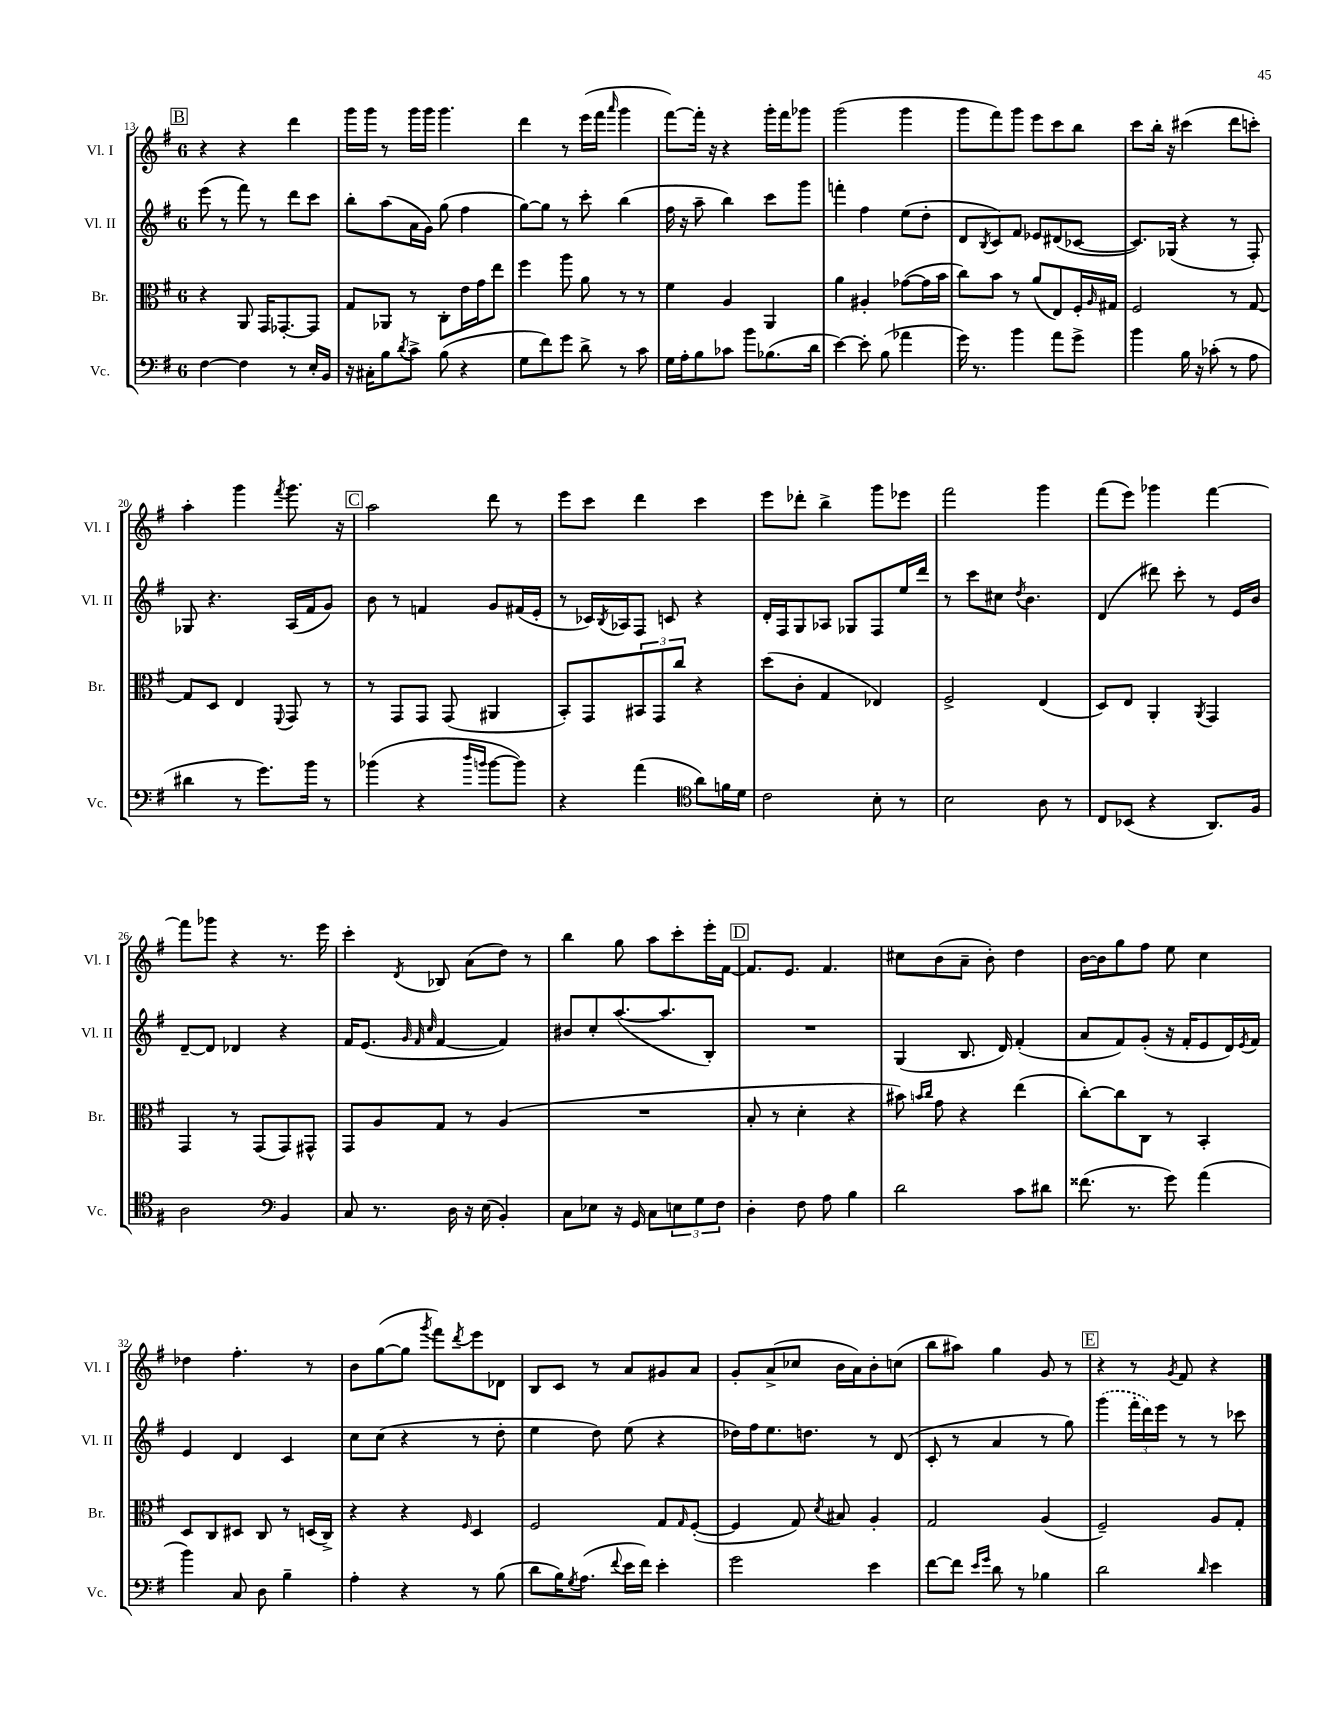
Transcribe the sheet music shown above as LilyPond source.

<<
\new StaffGroup <<
\new Staff = "s0" \with { instrumentName = "Vl. I" shortInstrumentName = "Vl. I" } {
    \clef treble \key g \major \once \override Staff.TimeSignature.style = #'single-digit \time 6/8
    \mark \markup { \box "B" } r4 r4 d'''4 |
    g'''16 g'''16 r8 g'''16 g'''16 g'''4. |
    d'''4 r8 e'''16( fis'''16 \grace { a'''16 } g'''4 |
    fis'''8~) fis'''16-. r16 r4 g'''16-. fis'''16 ges'''8 |
    g'''2( g'''4 |
    g'''8 fis'''8) g'''8 e'''8 c'''8 b''8 |
    c'''8 b''16-. r16 cis'''4( d'''8 c'''8-.) |
    a''4-. g'''4 \acciaccatura { fis'''8 } g'''8. r16 |
    \mark \markup { \box "C" } a''2 d'''8 r8 |
    e'''8 c'''8 d'''4 c'''4 |
    e'''8 des'''8-. b''4-> g'''8 ees'''8 |
    fis'''2 g'''4 |
    fis'''8( e'''8) ges'''4 fis'''4~ |
    fis'''8 ges'''8 r4 r8. e'''16 |
    c'''4-. \acciaccatura { d'8 } bes8 a'8( d''8) r8 |
    b''4 g''8 a''8 c'''8-. e'''16-. fis'16~ |
    \mark \markup { \box "D" } fis'8. e'8. fis'4. |
    cis''8 b'8( a'8-- b'8-.) d''4 |
    b'16~ b'16 g''8 fis''8 e''8 c''4 |
    des''4 fis''4.-. r8 |
    b'8 g''8~( g''8 \acciaccatura { g'''8 } fis'''8) \acciaccatura { d'''8 } e'''8 des'8 |
    b8 c'8 r8 a'8 gis'8 a'8 |
    g'8-. a'8->( ces''8 b'16 a'16) b'8-. c''8( |
    b''8 ais''8) g''4 g'8 r8 |
    \mark \markup { \box "E" } r4 r8 \acciaccatura { g'8 } fis'8 r4 \bar "|." |
}
\new Staff = "s1" \with { instrumentName = "Vl. II" shortInstrumentName = "Vl. II" } {
    \clef treble \key g \major \once \override Staff.TimeSignature.style = #'single-digit \time 6/8
    \mark \markup { \box "B" } e'''8( r8 fis'''8) r8 d'''8 c'''8 |
    b''8-. a''8( a'16 g'16) g''8( fis''4 |
    g''8~) g''8 r8 c'''8-. b''4( |
    fis''16 r16 a''8-- b''4) c'''8 g'''8 |
    f'''4-. fis''4 e''8( d''8-. |
    d'8 \acciaccatura { b8 } c'8) fis'8 ees'8 dis'8( ces'8~ |
    ces'8.) ges16( r4 r8 fis8-.) |
    ges8 r4. a16( fis'16 g'8) |
    \mark \markup { \box "C" } b'8 r8 f'4 g'8 fis'16( e'16-. |
    r8 ces'16) \acciaccatura { b8 } aes16 fis8 c'8 r4 |
    d'16-. fis16 g8 aes8 ges8 fis8 e''16 d'''16 |
    r8 c'''8 cis''8 \acciaccatura { d''8 } b'4. |
    d'4( dis'''8) c'''8-. r8 e'16 b'16 |
    d'8~-- d'8 des'4 r4 |
    fis'16 e'8.( \grace { g'32 fis'32 c''32 } fis'4~ fis'4) |
    bis'8 c''8-. a''8.~( a''8. b8-.) |
    \mark \markup { \box "D" } R2. |
    g4( b8. d'16) fis'4-.( |
    a'8 fis'8) g'8-.( r16 fis'16-. e'8 d'16) \acciaccatura { e'8 } fis'16 |
    e'4 d'4 c'4 |
    c''8 c''8( r4 r8 d''8-. |
    e''4 d''8) e''8( r4 |
    des''16) fis''16 e''8. d''8. r8 d'8( |
    c'8-. r8 a'4 r8 g''8) |
    \mark \markup { \box "E" } \once \slurDashed g'''4( \tuplet 3/2 { fis'''16-. d'''16) e'''16 } r8 r8 ces'''8 \bar "|." |
}
\new Staff = "s2" \with { instrumentName = "Br." shortInstrumentName = "Br." } {
    \clef alto \key g \major \once \override Staff.TimeSignature.style = #'single-digit \time 6/8
    \mark \markup { \box "B" } r4 a,8 g,16 ges,8.~-. ges,8 |
    g8 aes,8 r8 c8-. e'16 g'16 e''8 |
    fis''4 a''8 a'8 r8 r8 |
    fis'4 a4 a,4 |
    a'4 ais4-. ges'8~( ges'16 b'16 |
    c''8) b'8 r8 a'8( e8) fis16-. \grace { a16 } gis16 |
    fis2 r8 g8~ |
    g8 d8 e4 \appoggiatura { fis,8 } g,8 r8 |
    \mark \markup { \box "C" } r8 g,8 g,8 g,8( ais,4 |
    b,8-.) g,8 \tuplet 3/2 { bis,8 g,8 c''8 } r4 |
    d''8( c'8-. g4 ees4) |
    fis2-> e4( |
    d8) e8 a,4-. \acciaccatura { a,8 } g,4 |
    g,4 r8 g,8( g,8) gis,8-^ |
    g,8 a8 g8 r8 a4( |
    R2. |
    \mark \markup { \box "D" } b8-. r8 d'4-. r4 |
    bis'8) \grace { b'16 c''16 } g'8 r4 e''4( |
    c''8~-.) c''8 c8 r8 b,4-. |
    d8 c8 dis8 c8 r8 d16( c16->) |
    r4 r4 \grace { fis16 } d4 |
    fis2 g8 \grace { g16 } fis8~-.( |
    fis4 g8) \acciaccatura { d'8 } bis8 a4-. |
    g2 a4( |
    \mark \markup { \box "E" } fis2--) a8 g8-. \bar "|." |
}
\new Staff = "s3" \with { instrumentName = "Vc." shortInstrumentName = "Vc." } {
    \clef bass \key g \major \once \override Staff.TimeSignature.style = #'single-digit \time 6/8
    \mark \markup { \box "B" } fis4~ fis4 r8 e16-. b,16 |
    r16 cis16-. b8 \acciaccatura { d'8 } c'8-> b8( r4 |
    g8 fis'8) g'8 d'8-> r8 c'8 |
    g16 a16-. b8 ces'8 b'8 bes8.( d'16 |
    e'4~) e'8-. b8( aes'4 |
    g'16) r8. b'4 a'8 g'8-> |
    b'4 b16 r16 ces'8-.( r8 a8 |
    dis'4 r8 g'8.) b'16 r8 |
    \mark \markup { \box "C" } bes'4( r4 \grace { d''16 b'16 } b'8~ b'8) |
    r4 a'4( \clef tenor a'8) f'16 d'16 |
    c'2 b8-. r8 |
    b2 a8 r8 |
    c8 bes,8( r4 a,8.) fis16 |
    a2 \clef bass b,4 |
    c8 r8. d16 r16 e16( b,4-.) |
    c8 ees8 r16 g,16 c8 \tuplet 3/2 { e8 g8 fis8 } |
    \mark \markup { \box "D" } d4-. fis8 a8 b4 |
    d'2 c'8 dis'8 |
    fisis'8.( r8. g'8) a'4( |
    b'4) c8 d8 b4-- |
    a4-. r4 r8 b8( |
    d'8 b16) \acciaccatura { g8 } a8.( \appoggiatura { fis'8 } e'16 fis'16) e'4-. |
    g'2 e'4 |
    fis'8~ fis'8 \grace { e'16 g'16 } d'8 r8 bes4 |
    \mark \markup { \box "E" } d'2 \grace { d'16 } e'4 \bar "|." |
}
>>
>>
\layout { \context { \Score currentBarNumber = #13 } }
